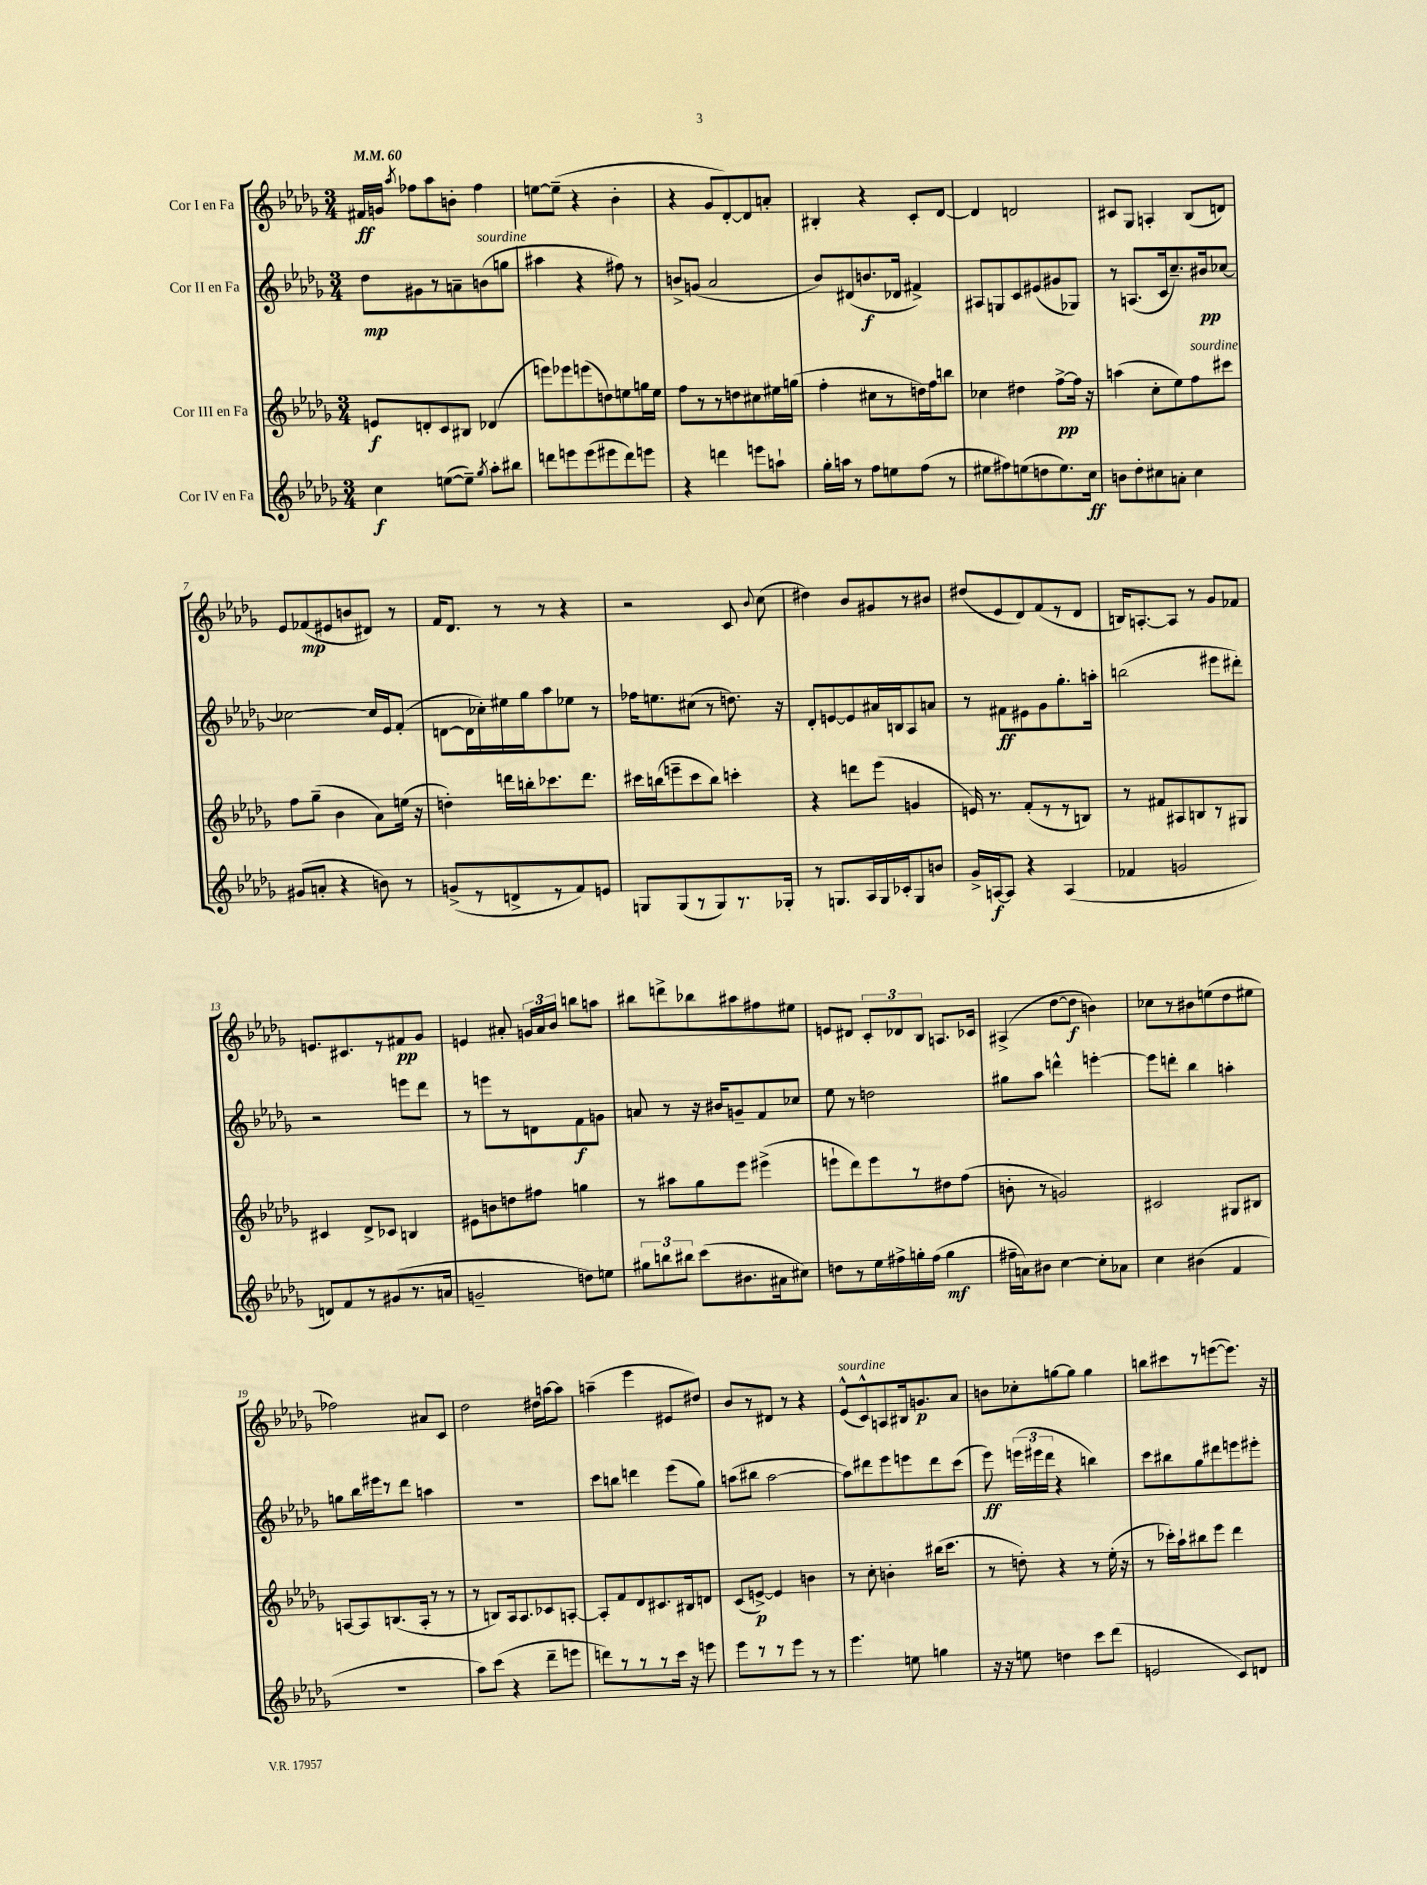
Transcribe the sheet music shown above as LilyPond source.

<<
\new StaffGroup <<
\new Staff = "s0" \with { instrumentName = "Cor I en Fa" } {
    \clef treble \key des \major \numericTimeSignature \time 3/4 \tempo 4 = 60
    \autoBeamOff fis'16[\ff g'16] \acciaccatura { aes''8 } fes''8[ aes''8 b'8]-. fes''4 |
    e''8[~ e''8]--( r4 bes'4-. |
    r4 ges'8[ des'8~-.) des'8 a'8]-. |
    bis4-. r4 c'8[-. des'8]~ |
    des'4 d'2 |
    cis'8[ ges8] a4-. bes8[( d'8]) |
    ees'8[ fes'8\mp( eis'8 b'8 dis'8]) r8 |
    f'16[ des'8.] r8 r8 r4 |
    r2 c'8 \appoggiatura { bes'8 } c''8( |
    dis''4) bes'8[ gis'8 r8 bis'8] |
    dis''8[( ees'8 des'8) f'8( r8 des'8] |
    b16[) a8.~-. a8] r8 ges'8[ fes'8] |
    e'8.[ cis'8. r8 fis'8\pp ges'8] |
    e'4 ais'8-. \tuplet 3/2 { g'16[ ais'16 bes'16] } b''8[ a''8] |
    bis''8[ d'''8-> bes''8 ais''8 fis''8 eis''8] |
    e'8[ dis'8] \tuplet 3/2 { c'8[-. des'8 bes8] } a8.[ ces'16] |
    ais4->( des''8[~ des''8]\f b'4) |
    ces''8[ r8 bis'8 e''8( des''8 eis''8] |
    fes''2) ais'8[ c'8] |
    des''2 dis''16[ a''16~ a''8] |
    a''4--( ees'''4 eis'8[ dis''8]) |
    bes'8[ r8 dis'8] r8 r4 |
    ees'8[-^^\markup { \italic "sourdine" }( c'8-^) a8 bis16 g'8.\p aes'8] |
    b'8[ ces''8-. g''8~ g''8] g''4 |
    b''8[ cis'''8 r8 e'''8~( e'''8.]) r16 \bar "|." |
}
\new Staff = "s1" \with { instrumentName = "Cor II en Fa" } {
    \clef treble \key des \major \numericTimeSignature \time 3/4
    \autoBeamOff des''8[\mp gis'8 r8 a'8-- b'8^\markup { \italic "sourdine" }( g''8] |
    ais''4 r4 fis''8) r8 |
    b'8[-> g'8]( aes'2 |
    bes'8[) dis'8( b'8.\f des'16] fis'4->) |
    ais8[ g8 c'8 eis'8( gis'8 ges8]) |
    r8 a8.[( c'16 c''8.--) bis'16\pp ces''8]~ |
    ces''2~ ces''16[ ees'16 f'8]-.( |
    d'8[~ d'16 ces''16-.) eis''16 ges''16 aes''8 ees''8] r8 |
    fes''16[ e''8. cis''8]( r8 d''8.) r16 |
    des'8[-. e'8~ e'8 ais'16 b16 aes8 a'8] |
    r8 fis'8[\ff eis'8 ges'8 ges''8.-. a''16]-. |
    b''2( eis'''8[ dis'''8]-.) |
    r2 e'''8[ des'''8] |
    r8 e'''8[ r8 d'8 f'8\f g'8] |
    a'8 r8 r16 bis'16[ g'8-- f'8 ces''8] |
    ees''8 r8 d''2 |
    gis''8[ aes''8] d'''4-^ e'''4~-. |
    e'''8[ d'''8]-. bes''4 a''4-. |
    g''8[ bes''16 eis'''16 r8 des'''8] a''4 |
    R2. |
    c'''8[ b''8] d'''4 ees'''8[( ges''8]) |
    a''8[( bis''8] a''2~ |
    a''8[) dis'''8 ees'''8 e'''8 dis'''8 c'''8]( |
    ees'''8\ff) \tuplet 3/2 { e'''16[( eis'''16 des'''16] } r4 b''4) |
    c'''8[ bis''8 ges''8 dis'''8 e'''8 eis'''8]-. \bar "|." |
}
\new Staff = "s2" \with { instrumentName = "Cor III en Fa" } {
    \clef treble \key des \major \numericTimeSignature \time 3/4
    \autoBeamOff e'8[\f d'8-. c'8 bis8] des'4( |
    e'''8[) ees'''8 e'''8( d''8) e''8 g''16 e''16] |
    f''8[ r8 r8 d''8 cis''8 eis''16 g''16]( |
    f''4-. cis''8[ r8 d''16) f''16 b''8] |
    ces''4 dis''4 f''8[~->\pp f''16] r16 |
    a''4( c''8[-. ees''8) f''8^\markup { \italic "sourdine" } cis'''8] |
    f''8[ ges''8]--( bes'4 aes'8[) e''16]( r16 |
    d''4-.) d'''16[ b''16-. ces'''8. d'''8.] |
    cis'''16[ b''16( e'''8-- cis'''8 b''8]) c'''4-. |
    r4 d'''8[ ees'''8]( g'4 |
    e'16) r8. f'8[-.( r8 r8 b8]) |
    r8 fis'8[ ais8 b8 r8 gis8] |
    cis'4 des'8[-> ces'8] b4 |
    eis'8[ b'8 d''8 fis''8] g''4 |
    r8 ais''8[ ges''8 ees'''8] eis'''4->( |
    e'''8[-! des'''8) e'''8 r8 dis''8 f''8]( |
    b'8-. r8 g'2) |
    cis'2 gis8[ bis8] |
    a8[~ a8 b8.( a16]-. r8 r8 |
    r8 b8[) aes16 aes8. ces'8 a8]~-. |
    a8[-. f'8 des'8 cis'8. bis16 d'8] |
    c'8[( e'8]~->\p) e'4 b'4 |
    r8 c''8-. b'4-. bis''16[( c'''8.] |
    r8 d''8-.) r4 r8 ees''16-.( r16 |
    r8 ces'''16[-.) aes''16-! bis''8 ees'''8] des'''4 \bar "|." |
}
\new Staff = "s3" \with { instrumentName = "Cor IV en Fa" } {
    \clef treble \key des \major \numericTimeSignature \time 3/4
    \autoBeamOff c''4\f e''8[~( e''8]--) \acciaccatura { ges''8 } aes''8[-. bis''8] |
    d'''8[ e'''8 e'''8( eis'''8 d'''8) e'''8] |
    r4 d'''4 e'''8[ a''8]-! |
    ges''16[-. a''16] r8 f''8[ e''8 f''8]( r8 |
    eis''8[ fis''8) e''8( d''8 e''8.) c''16]\ff |
    b'8[ des''8-. cis''8 a'8]-. cis''4 |
    gis'8[( a'8]-. r4 b'8) r8 |
    g'8[->( r8 d'8-> r8 f'8) e'8] |
    g8[ g8( r8 g8) r8. ges16]-. |
    r8 g8.[ aes16 g16 ces'16-. g8 b'8] |
    ges'16[-> a16~\f a8] r4 a4( |
    fes'4 g'2 |
    d'8[) f'8 r8 gis'8( r8. a'16] |
    g'2-- d''8[) e''8] |
    \tuplet 3/2 { gis''8[ b''8 bis''8] } c'''8[( bis'8. ais'16 cis''8]) |
    d''8[ r8 ees''16 fis''16-> g''16-. fis''16]( g''4\mf |
    fis''16[-- a'16) bis'8] c''4~ c''8[-. aes'8] |
    c''4 bis'4( f'4 |
    R2. |
    aes''8[) c'''8]( r4 des'''8[-- e'''8] |
    d'''8[) r8 r8 r8 c'''16] r16 e'''8 |
    ees'''8[ r8 r8 ees'''8] r8 r8 |
    ees'''4. e''8 g''4 |
    r16 r16 e''8 d''4 c'''8[ des'''8]( |
    e'2 c'8[) d'8] \bar "|." |
}
>>
>>
